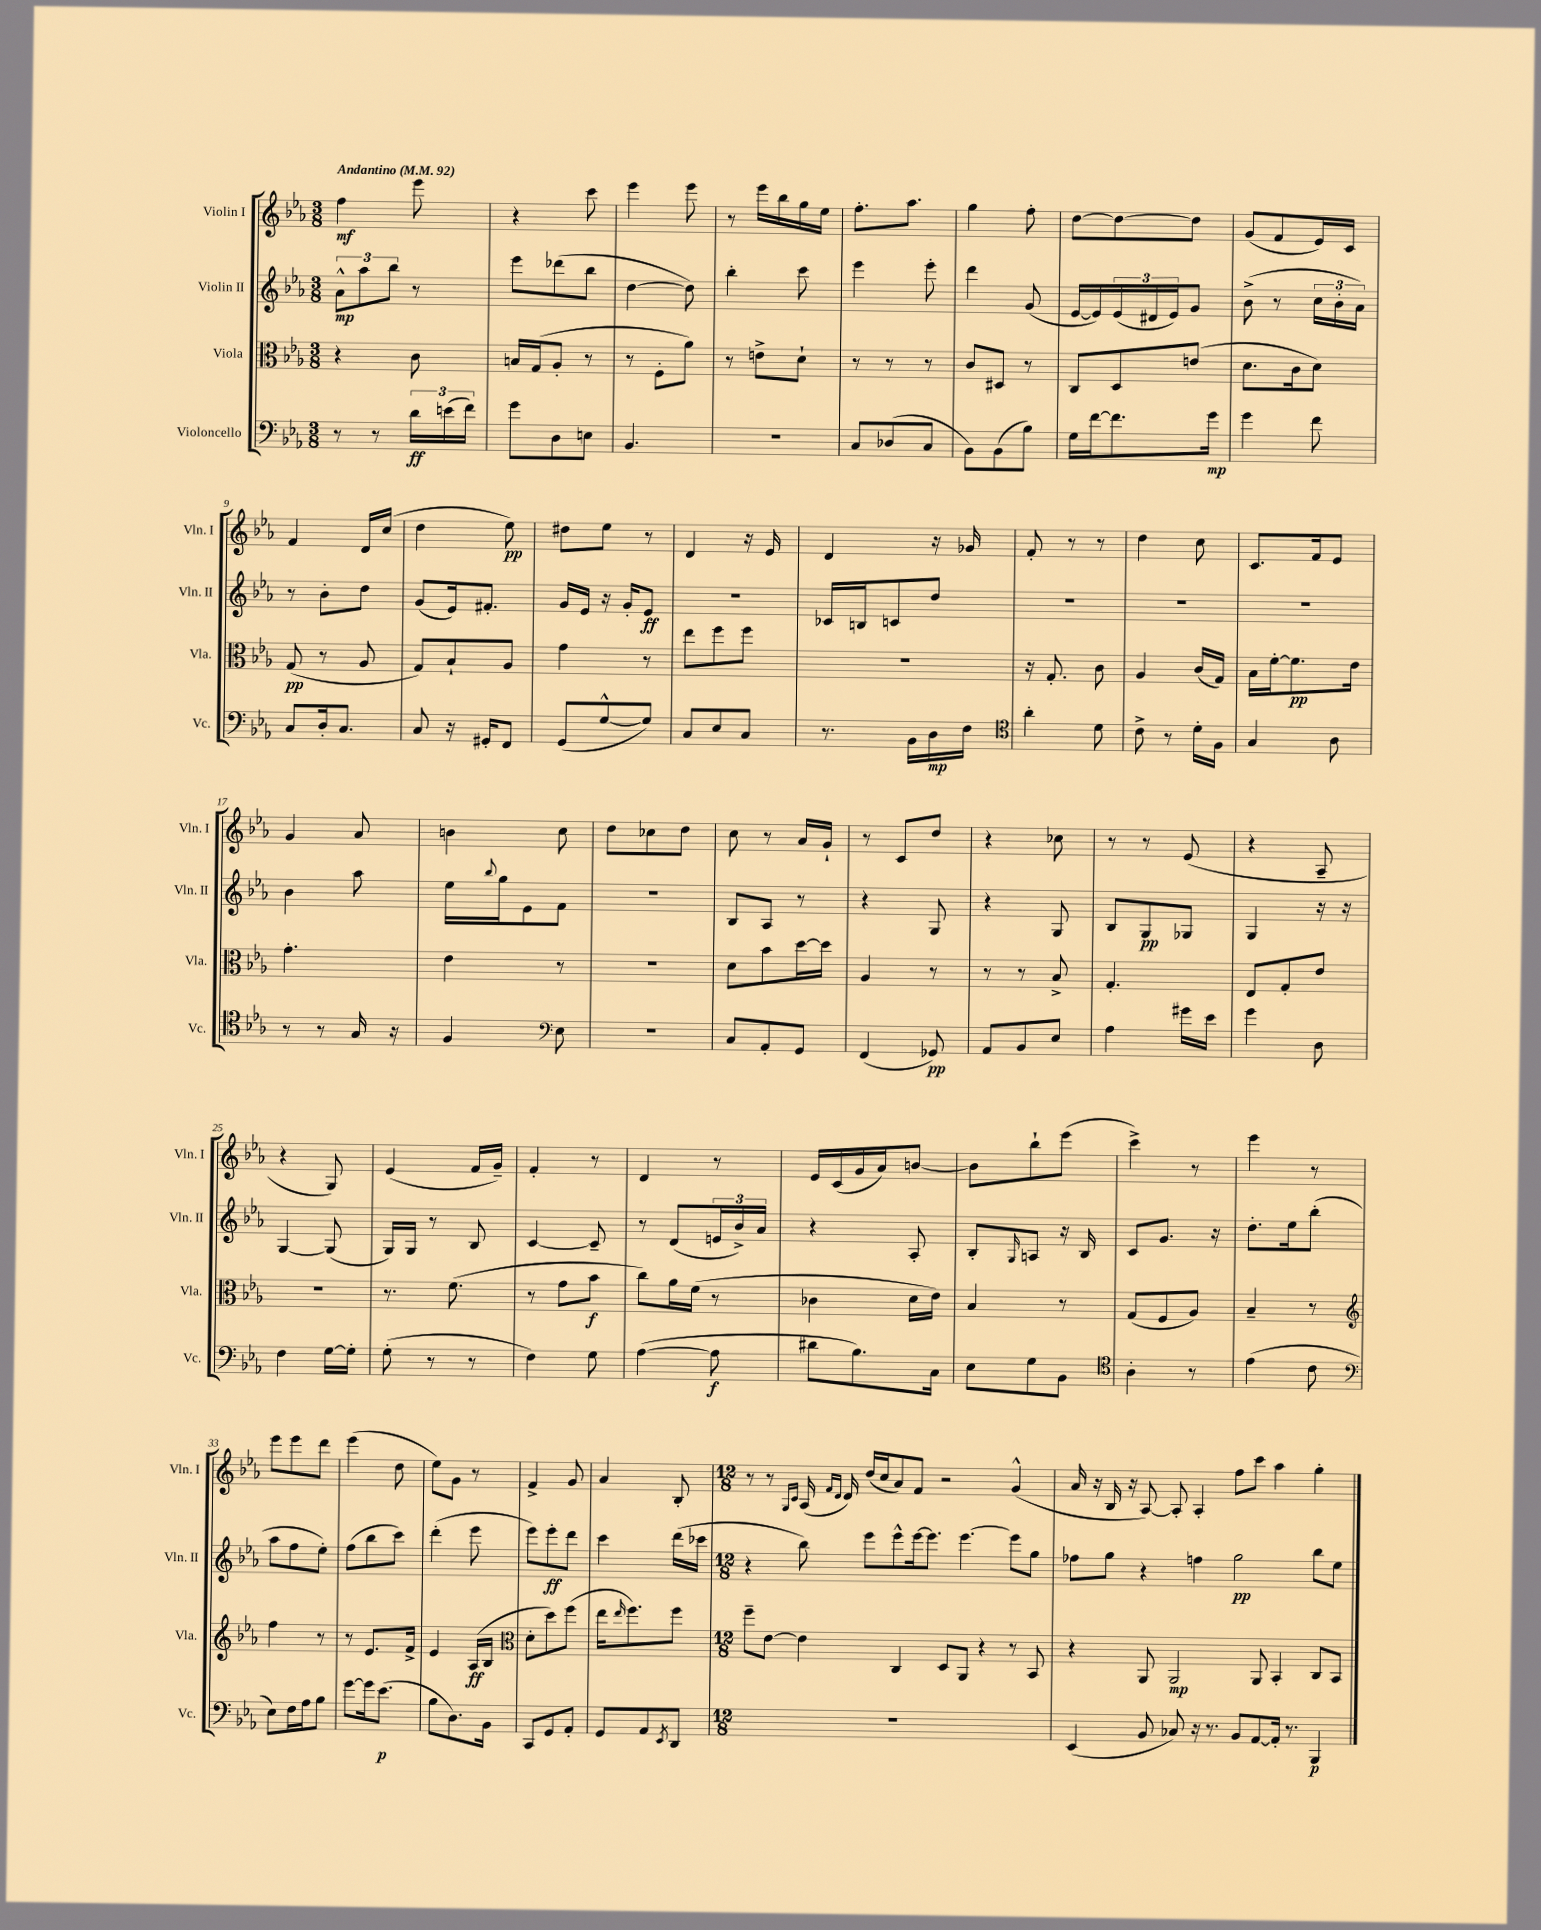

**kern	**kern	**kern	**kern
*staff4	*staff3	*staff2	*staff1
*clefF4	*clefC3	*clefG2	*clefG2
*k[b-e-a-]	*k[b-e-a-]	*k[b-e-a-]	*k[b-e-a-]
*M3/8	*M3/8	*M3/8	*M3/8
*MM92	*MM92	*MM92	*MM92
8r	4r	12a-^^	4ff
.	.	12aa-	.
8r	.	.	.
.	.	12bb-	.
24d	8c	8r	8eee-
(24e	.	.	.
24f)	.	.	.
=	=	=	=
8g	16B	8eee-	4r
.	(16G	.	.
8D	8A-'	(8ddd-	.
8E	8r	8bb-	8ccc
=	=	=	=
4.BB-	8r	[4dd	4eee-
.	8F'	.	.
.	8a-)	8dd])	8eee-
=	=	=	=
4.r	8r	4bb-'	8r
.	8e^	.	16eee-
.	.	.	16bb-
.	8d`	8ccc	16gg
.	.	.	16ee-
=	=	=	=
8C	8r	4eee-	8.ff'
(8D-	8r	.	.
.	.	.	8.aa-
8C	8r	8eee-'	.
=	=	=	=
8BB-)	8c	4ddd	4gg
(8BB-	8D#	.	.
8B-)	8r	(8g	8ff'
=	=	=	=
16G	8C	[16e-	[8dd
[16f	.	16e-])	.
8.f]	8D	(24e-	8dd_
.	.	24d#	.
.	.	24e-)	.
.	(8e	8g	8dd]
16g	.	.	.
=	=	=	=
4g	8.d	(8b-^	(8g
.	.	8r	8f
.	16c	.	.
8f	8d)	24cc	16e-)
.	.	24b-'	.
.	.	.	16c
.	.	24a-)	.
=	=	=	=
8C	(8G	8r	4f
16D'	8r	8b-'	.
8.C	.	.	.
.	8A-	8dd	16d
.	.	.	(16cc
=	=	=	=
8C	8G)	(8g	4dd
16r	8B-`	16e-)	.
16GG#'	.	8.f#'	.
8FF	8A-	.	8ee-)
=	=	=	=
(8GG	4g	16g	8dd#
.	.	16e-	.
[8G^^	.	16r	8ee-
.	.	16g'	.
8G])	8r	8e-	8r
=	=	=	=
8C	8ee-	4.r	4d
8E-	8ff	.	.
8C	8ff	.	16r
.	.	.	16e-
=	=	=	=
8.r	4.r	16c-	4d
.	.	16B	.
.	.	8c	.
16BB-	.	.	.
16D	.	8dd	16r
16F	.	.	16g-
=	=	=	=
*clefC4	*	*	*
4a-'	16r	4.r	8f'
.	8.G'	.	.
.	.	.	8r
8d	8c	.	8r
=	=	=	=
8c^	4A-	4.r	4dd
8r	.	.	.
16d'	(16c	.	8cc
16F	16G)	.	.
=	=	=	=
4G	16B-	4.r	8.c
.	[16f'	.	.
.	8.f]	.	.
.	.	.	16f
8A-	.	.	8e-
.	16e-	.	.
=	=	=	=
8r	4.g'	4b-	4g
8r	.	.	.
16G	.	8aa-	8a-
16r	.	.	.
=	=	=	=
4F	4e-	16ee-	4b
.	.	8qqbb-	.
.	.	16gg	.
.	.	8e-	.
*clefF4	*	*	*
8E-	8r	8f	8cc
=	=	=	=
4.r	4.r	4.r	8dd
.	.	.	8cc-
.	.	.	8dd
=	=	=	=
8C	8d	8B-	8cc
8AA-'	8b-	8A-	8r
8GG	[16dd	8r	16a-
.	16dd]	.	16g`
=	=	=	=
(4FF	4A-	4r	8r
.	.	.	8c
8GG-)	8r	8G	8dd
=	=	=	=
8AA-	8r	4r	4r
8BB-	8r	.	.
8E-	8B-^	8G	8cc-
=	=	=	=
4A-	4.G'	8B-	8r
.	.	8G	8r
16g#	.	8G-	(8e-
16e-	.	.	.
=	=	=	=
4g	8E-	4G	4r
.	8G'	.	.
8D	8e-	16r	8A-~
.	.	16r	.
=	=	=	=
4F	4.r	[4G	4r
[16G	.	(8G]	8G)
16G']	.	.	.
=	=	=	=
(8G'	8.r	16G)	(4e-
.	.	16G	.
8r	.	8r	.
.	(8.f	.	.
8r	.	8B-	16f
.	.	.	16g~)
=	=	=	=
4F)	8r	[4c	4f'
.	8g	.	.
8G	8b-	8c~]	8r
=	=	=	=
([4A-	8cc)	8r	4d
.	16a-	(8d	.
.	(16f	.	.
8A-]	8r	24e	8r
.	.	24b-^)	.
.	.	24a-	.
=	=	=	=
8d#	4c-	4r	16e-
.	.	.	(16c
8.B-)	.	.	16g
.	.	.	16a-)
.	16d	8A-'	[8b
16C	16e-)	.	.
=	=	=	=
8E-	4B-	8B-'	8b]
.	.	16qqG	.
8G	.	8A	8bb-`
8BB-	8r	16r	(8eee-
.	.	16B-	.
=	=	=	=
*clefC4	*	*	*
4A-'	(8G	8c	4ccc^)
.	8F	8.g	.
8r	8A-)	.	8r
.	.	16r	.
=	=	=	=
(4e-	4B-~	8.dd'	4eee-
.	.	16ee-	.
8c	8r	(8bb-'	8r
=	=	=	=
*clefF4	*clefG2	*	*
8E-)	4ff	8aa-	8eee-
16F	.	8ff	8eee-
16A-	.	.	.
8B-	8r	8ee-')	8ddd
=	=	=	=
[8g	8r	(8ff	(4eee-
16g]	8.e-	8bb-	.
(8.e-	.	.	.
.	.	8ccc)	8dd
.	16f^	.	.
=	=	=	=
8B-	4e-	(4ddd'	8ee-)
8.D)	.	.	8g
.	(16A-	8eee-	8r
16BB-	16B-	.	.
=	=	=	=
*	*clefC3	*	*
8CC	8d'	8eee-)	4f^
8GG	8dd)	8eee-'	.
8AA-'	(8ff	8ddd	8g
=	=	=	=
8GG	16ee-	4ccc	4a-
.	16qqee-	.	.
.	8.ff)	.	.
8AA-	.	.	.
8qEE-	.	.	.
8DD	8ff	(16ddd	8B-'
.	.	16ccc-	.
=	=	=	=
*M12/8	*M12/8	*M12/8	*M12/8
1.r	8ff~	4r	8r
.	[8e-	.	8r
.	.	.	16qqG
.	.	.	16qqc
.	4e-]	8bb-)	(16A-
.	.	.	16qqf
.	.	.	16qqd
.	.	.	16d)
.	.	8eee-	(16dd
.	.	.	16cc
.	4C	8eee-^^	8a-)
.	.	[16eee-	8f
.	.	8.eee-]	.
.	8D	.	2r
.	8AA-	[4.eee-	.
.	4r	.	.
.	8r	8eee-]	(4g^^
.	8BB-	8gg	.
=	=	=	=
(4EE-	4r	8ff-	16a-
.	.	.	16r
.	.	8gg	16B-
.	.	.	16r
8BB-	8AA-	4r	[8A-)
8C-)	2AA-	.	8A-']
16r	.	4ff	4A-'
8.r	.	.	.
8BB-	.	2gg	8ff
[8AA-	8AA-	.	8ccc
16AA-']	4BB-'	.	4aa-
8.r	.	.	.
4BBB-	8C	8bb-	4gg'
.	8BB-	8ee-	.
==	==	==	==
*-	*-	*-	*-
